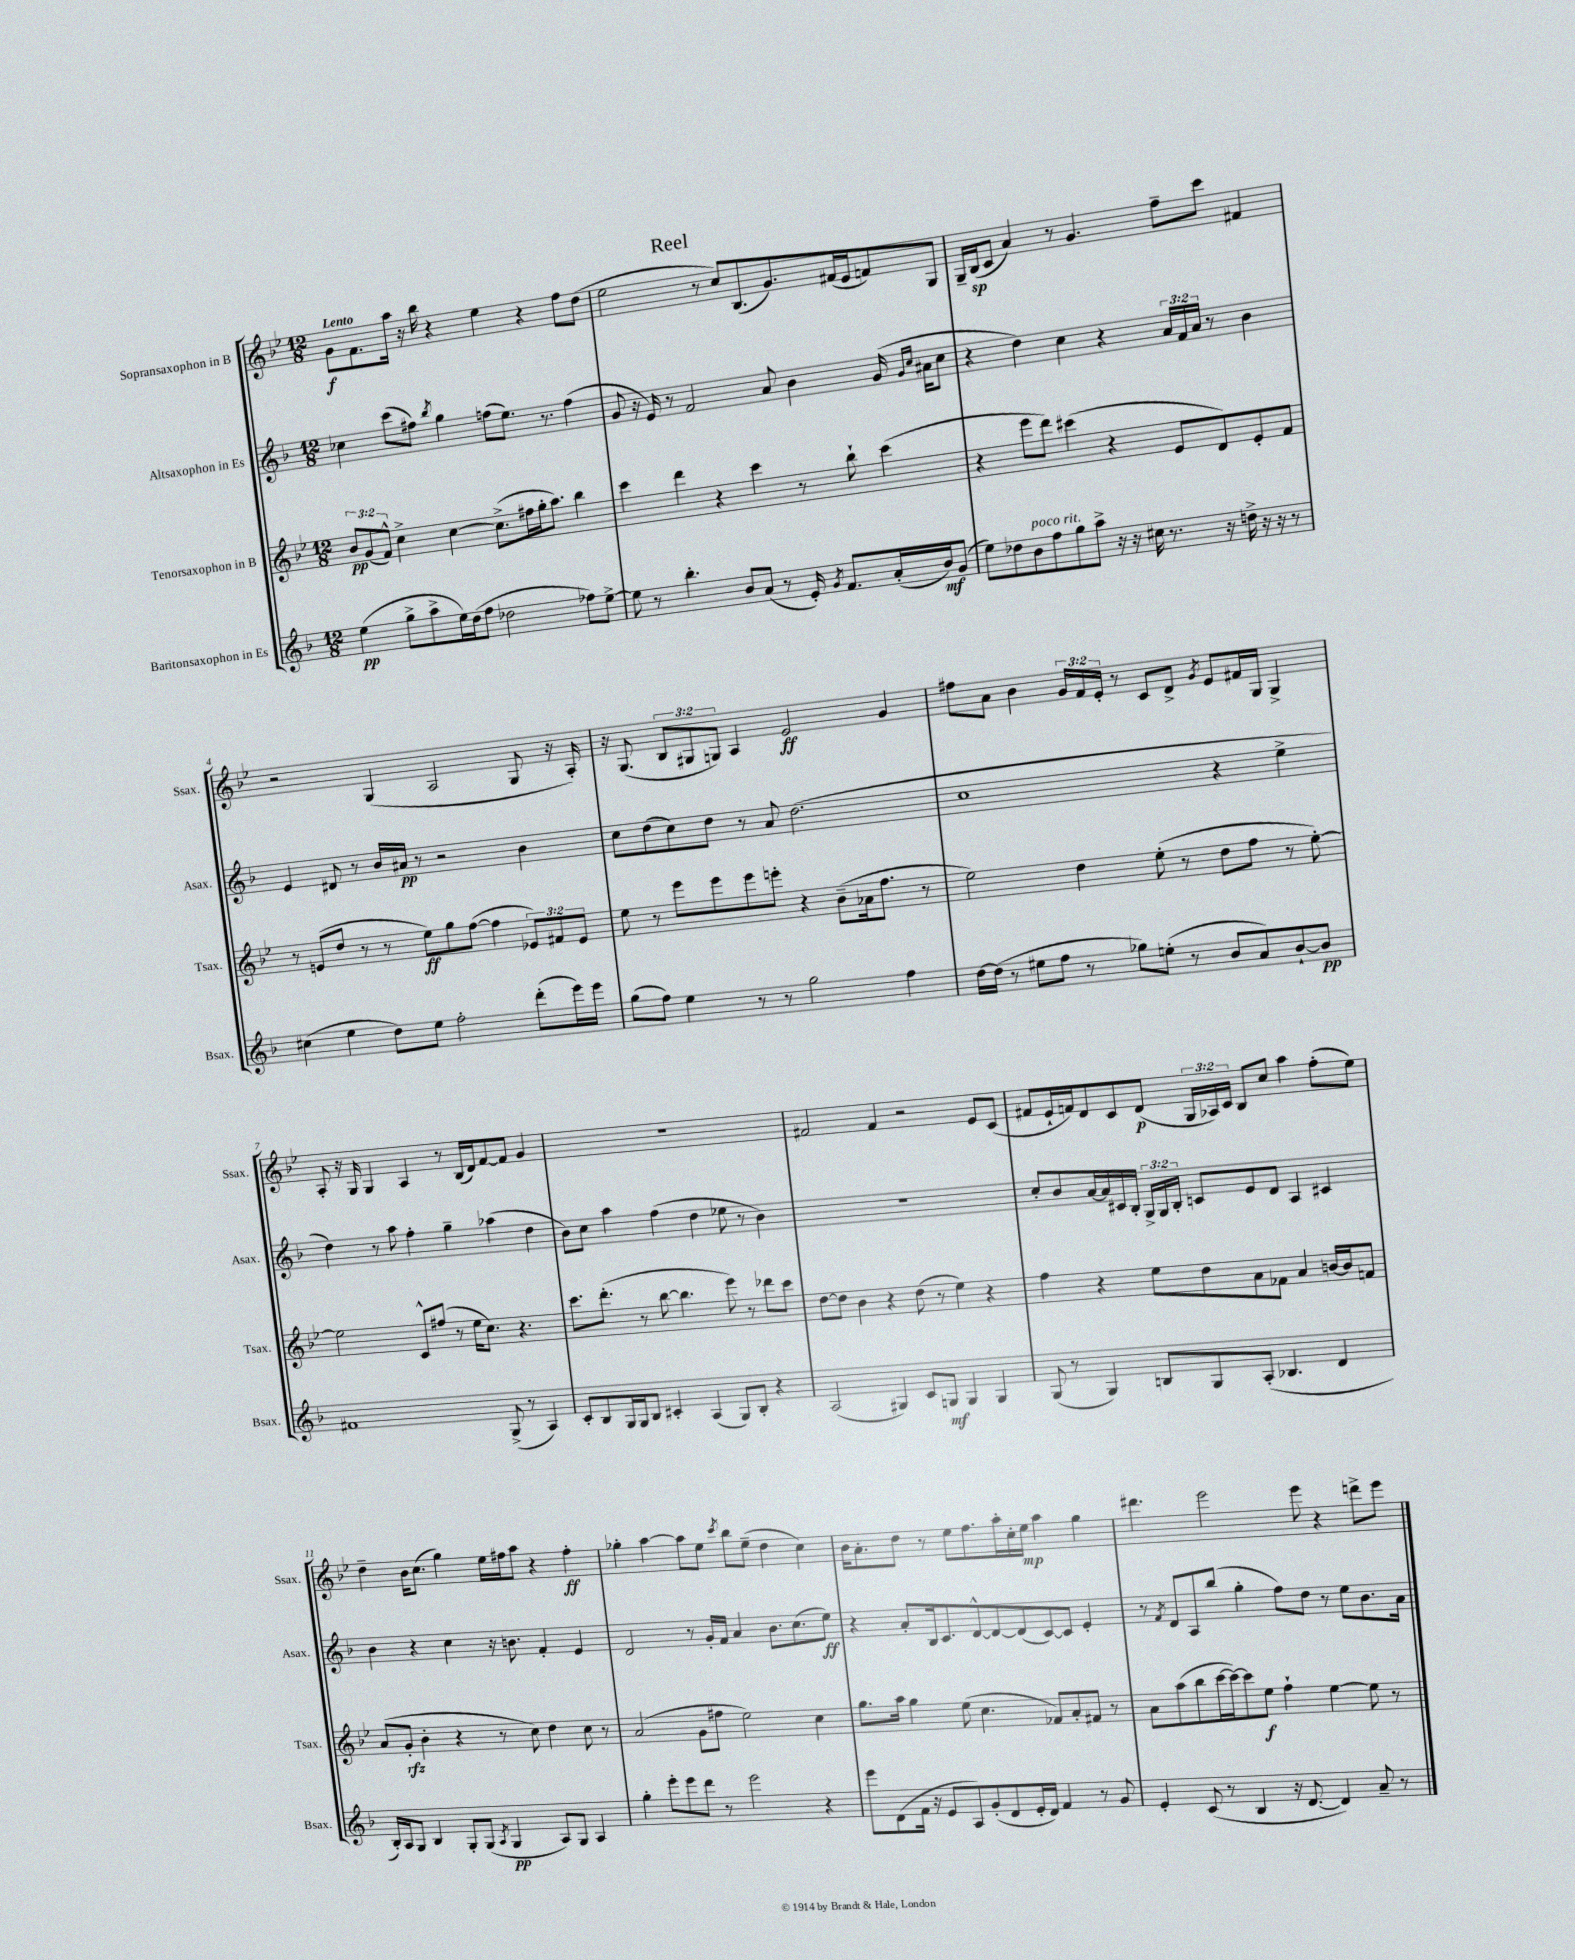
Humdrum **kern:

**kern	**dynam	**kern	**dynam	**kern	**dynam	**kern	**dynam
*part4	*part4	*part3	*part3	*part2	*part2	*part1	*part1
*staff4	*staff4	*staff3	*staff3	*staff2	*staff2	*staff1	*staff1
*I"Baritonsaxophon in Es	*	*I"Tenorsaxophon in B	*	*I"Altsaxophon in Es	*	*I"Sopransaxophon in B	*
*I'Bsax.	*	*I'Tsax.	*	*I'Asax.	*	*I'Ssax.	*
*clefG2	*	*clefG2	*	*clefG2	*	*clefG2	*
*k[b-]	*	*k[b-e-]	*	*k[b-]	*	*k[b-e-]	*
*M12/8	*	*M12/8	*	*M12/8	*	*M12/8	*
=1	=1	=1	=1	=1	=1	=1	=1
!	!	!	!	!	!	!LO:TX:a:B:t=Lento	!
(4ee\	pp	12b-/L	pp	4cc-X\	.	8g\L	f
.	.	(12g/	.	.	.	.	.
.	.	.	.	.	.	8.f\	.
.	.	12f^^/J)	.	.	.	.	.
8gg^\L	.	4cc^\	.	(8ccc\L	.	.	.
.	.	.	.	.	.	16aa\Jk	.
8aa^\	.	.	.	8ff#X\J)	.	16r	.
.	.	.	.	.	.	16bb-\	.
.	.	.	.	8qbb-/	.	.	.
16ee\L)	.	[4cc\	.	4gg\	.	4r	.
(16dd\J	.	.	.	.	.	.	.
8ff\J	.	.	.	.	.	.	.
2dd-X\	.	(8.cc^\L]	.	(8ffn\L	.	4ee-\	.
.	.	.	.	8.ee\J)	.	.	.
.	.	16ff#X\L	.	.	.	.	.
.	.	16gg'\J	.	.	.	4r	.
.	.	8.aa\J)	.	8.r	.	.	.
8ff-X\L)	.	4bb-\	.	(4ff\	.	8ff\L	.
[8ee^\J	.	.	.	.	.	(8dd\J	.
=2	=2	=2	=2	=2	=2	=2	=2
8ee\]	.	4ccc\	.	8g/	.	2ee-\	.
8r	.	.	.	16r	.	.	.
.	.	.	.	16e/)	.	.	.
4.bb-'\	.	4ddd\	.	8r	.	.	.
.	.	.	.	2f/	.	.	.
.	.	4r	.	.	.	8r	.
8b-/L	.	.	.	.	.	8cc/L)	.
(8a/J	.	4ccc\	.	.	.	(8.B-/	.
8r	.	.	.	8a/	.	.	.
.	.	.	.	.	.	8.g/)	.
16e'/)	.	8r	.	4b-\	.	.	.
8qg/	.	.	.	.	.	.	.
8.f/L	.	.	.	.	.	.	.
.	.	8bb-`\	.	.	.	(16f#X/L	.
.	.	.	.	.	.	16e-/J	.
(16a'/L	.	(4ccc\	.	(16g/	.	8fn/)	.
.	.	.	.	16qqg/LL	.	.	.
.	.	.	.	16qqcc/JJ	.	.	.
16b-/J)	mf	.	.	16a#X\KL	.	.	.
(8g/J	.	.	.	8cc\J	.	8G/J	.
=3	=3	=3	=3	=3	=3	=3	=3
8ee\L)	.	4r	.	4r	.	16G~/LL	.
.	.	.	.	.	.	(16B-/J	sp
8dd-X\	.	.	.	.	.	8c/J	.
!LO:TX:a:i:t=poco rit.	!	!	!	!	!	!	!
8b-\	.	8eee-\L	.	4dd\)	.	4a/)	.
8ff\	.	8ddd\J)	.	.	.	.	.
8gg\	.	(4ccc#X\	.	4cc\	.	8r	.
8aa^\J	.	.	.	.	.	4.g/	.
16r	.	4r	.	4r	.	.	.
16r	.	.	.	.	.	.	.
16cc#X\	.	.	.	.	.	.	.
8.r	.	.	.	.	.	.	.
.	.	8e-/L	.	24a/LL	.	8ff~\L	.
.	.	.	.	24f/	.	.	.
.	.	.	.	24a/JJ	.	.	.
16r	.	8d/)	.	8r	.	8ccc\J	.
16ddn^\	.	.	.	.	.	.	.
16r	.	8e-'/	.	4b-\	.	4f#X/	.
16r	.	.	.	.	.	.	.
8r	.	8f/J	.	.	.	.	.
!!LO:LB:g=z
=4	=4	=4	=4	=4	=4	=4	=4
(4cc#X\	.	8r	.	4e/	.	2r	.
.	.	(8en/L	.	.	.	.	.
4ee\	.	8dd/J	.	8d#X/	.	.	.
.	.	8r	.	8r	.	.	.
8dd\L)	.	8r	.	16b-/LL	.	(4G/	.
.	.	.	.	16a#X/JJ	pp	.	.
8ee\J	.	8ee-\L)	ff	8r	.	.	.
2ff'\	.	8gg\	.	2r	.	2A/	.
.	.	([8ff\J	.	.	.	.	.
.	.	4ff\]	.	.	.	.	.
(8ddd'\L	.	12e-X/L)	.	4b-\	.	8G/	.
.	.	12f#X/	.	.	.	.	.
16eee\L)	.	.	.	.	.	16r	.
.	.	12e-/J	.	.	.	.	.
16eee\JJ	.	.	.	.	.	16A'/)	.
=5	=5	=5	=5	=5	=5	=5	=5
(8gg\L	.	8ee-\	.	8cc\L	.	16r	.
.	.	.	.	.	.	(8.G/	.
8ff\J)	.	8r	.	(8dd\	.	.	.
4ee\	.	8eee-\L	.	8cc\)	.	12B-/L	.
.	.	.	.	.	.	12G#X/	.
.	.	8eee-\	.	8dd\J	.	.	.
.	.	.	.	.	.	12Gn/J)	.
8r	.	8eee-\	.	8r	.	4A/	.
8r	.	8eeen'\J	.	8a/	.	.	.
2gg\	.	4r	.	(2.dd\	.	2e-/	ff
.	.	(8b-~\L	.	.	.	.	.
.	.	16a-X\k	.	.	.	.	.
.	.	8.ff\J	.	.	.	.	.
4ff\	.	.	.	.	.	4g/	.
.	.	8r	.	.	.	.	.
=6	=6	=6	=6	=6	=6	=6	=6
[16dd\LL	.	2ee-\)	.	1cc	.	8ff#X\L	.
(16dd\JJ]	.	.	.	.	.	.	.
8r	.	.	.	.	.	8a\J	.
8ee#X\L	.	.	.	.	.	4b-\	.
8ff\J	.	.	.	.	.	.	.
8r	.	4dd\	.	.	.	24g/LL	.
.	.	.	.	.	.	24f/	.
.	.	.	.	.	.	24e-'/JJ	.
8gg-X\L)	.	.	.	.	.	8r	.
(8een'\J	.	(8ee-'\	.	.	.	8c/L	.
8r	.	8r	.	.	.	8d^/J	.
.	.	.	.	.	.	8qg/	.
8b-/L	.	8dd\L	.	4r	.	8e-/L	.
8a/)	.	8ff\J	.	.	.	16f#X/L	.
.	.	.	.	.	.	16G/JJ	.
[8b-`/	.	8r	.	4ee^\	.	4G^/	.
8b-/J]	pp	[8ee-'\)	.	.	.	.	.
!!LO:LB:g=z
=7	=7	=7	=7	=7	=7	=7	=7
1f#X	.	2ee-\]	.	4dd\)	.	8A'/	.
.	.	.	.	.	.	16r	.
.	.	.	.	.	.	16G/	.
.	.	.	.	8r	.	4G/	.
.	.	.	.	8aa\	.	.	.
.	.	8c^^/L	.	4ff'\	.	4A/	.
.	.	(8ff#X/J	.	.	.	.	.
.	.	8r	.	4gg~\	.	8r	.
.	.	16ee-\KL	.	.	.	(16B-/LL	.
.	.	8.cc\J)	.	.	.	16d/J)	.
(8G^/	.	.	.	(4aa-X\	.	[8f/	.
8r	.	4.r	.	.	.	8f/J]	.
4A/)	.	.	.	4dd\	.	4g/	.
=8	=8	=8	=8	=8	=8	=8	=8
8c'/L	.	8.ccc\L	.	8b-\L)	.	1.r	.
8B-/	.	.	.	8cc\J	.	.	.
.	.	(8.ddd'\J	.	.	.	.	.
16G/L	.	.	.	4aa\	.	.	.
16G/J	.	.	.	.	.	.	.
8B-/J	.	8r	.	.	.	.	.
4c#X'/	.	[8bb-\	.	(4ff\	.	.	.
.	.	4.bb-\]	.	.	.	.	.
(4A/	.	.	.	4dd\	.	.	.
8G/L)	.	8eee-\)	.	8ee-X\	.	.	.
8B-'/J	.	8r	.	8r	.	.	.
4r	.	8ddd-X\L	.	4b-\)	.	.	.
.	.	8ccc\J	.	.	.	.	.
=9	=9	=9	=9	=9	=9	=9	=9
(2A/	.	[8dd\L	.	1.r	.	2f#X/	.
.	.	8dd\J]	.	.	.	.	.
.	.	4b-\	.	.	.	.	.
4G#X/)	.	4r	.	.	.	4f#/	.
8c/L	.	(8dd\	.	.	.	2r	.
8Gn/J	mf	8r	.	.	.	.	.
4G/	.	4ee-\)	.	.	.	.	.
4G/	.	4r	.	.	.	8e-/L	.
.	.	.	.	.	.	(8c/J	.
=10	=10	=10	=10	=10	=10	=10	=10
(8G/	.	4ff\	.	8cc'/L	.	8f#X/L	.
8r	.	.	.	8b-/	.	16e-`/L	.
.	.	.	.	.	.	16fn/J)	.
4G/)	.	4r	.	[16a/L	.	8d/	.
.	.	.	.	16a/]	.	.	.
.	.	.	.	16c#X/	.	8c/	.
.	.	.	.	16B-'/JJ	.	.	.
8Bn/L	.	8ee-\L	.	24G^/LL	.	(8d/J	p
.	.	.	.	24G/	.	.	.
.	.	.	.	24B-'/JJ	.	.	.
8G/	.	8dd\	.	8cn/L	.	24G/LL	.
.	.	.	.	.	.	24A-X/)	.
.	.	.	.	.	.	24c/JJ	.
(8A'/J	.	8a\	.	8e/	.	8B-/L	.
4.B-X/	.	8f-X\J	.	8d/J	.	8cc/J	.
.	.	4a/	.	4A/	.	4aa\	.
4d/	.	[16bn/LL	.	4c#X/	.	(8ff'\L	.
.	.	16b/J]	.	.	.	.	.
.	.	8fn/J	.	.	.	8ee-\J)	.
!!LO:LB:g=z
=11	=11	=11	=11	=11	=11	=11	=11
16B-'/LL)	.	(8a/L	.	4b-\	.	4dd~\	.
16A/J	.	.	.	.	.	.	.
8G/J	.	8g'/J	rfz	.	.	.	.
4B-/	.	4b-'\	.	4r	.	16b-\KL	.
.	.	.	.	.	.	(8.cc\J	.
8G'/L	.	4r	.	4cc\	.	4gg\)	.
(8G/J	.	.	.	.	.	.	.
8qA/	.	.	.	.	.	.	.
4G/	pp	8r	.	16r	.	16ee-\LL	.
.	.	.	.	8.bn\	.	16ff#X\J	.
.	.	8cc\)	.	.	.	8aa\J	.
8A/L)	.	4dd\	.	4f'/	.	4r	.
8G/J	.	.	.	.	.	.	.
4A/	.	8cc\	.	4e/	.	4ff#'\	ff
.	.	8r	.	.	.	.	.
=12	=12	=12	=12	=12	=12	=12	=12
4gg'\	.	(2a/	.	2d/	.	4gg-X'\	.
8eee'\L	.	.	.	.	.	[4aa\	.
8eee\	.	.	.	.	.	.	.
8ddd\J	.	8g\L	.	8r	.	8aa\L]	.
8r	.	8ff#X\J	.	16g'/LL	.	8ee-\J	.
.	.	.	.	16f/JJ	.	.	.
.	.	.	.	.	.	8qccc/	.
2eee\	.	2ee-\)	.	4a/	.	8bb-\L	.
.	.	.	.	.	.	(8ee-~\J	.
.	.	.	.	8.b-\L	.	4dd\	.
.	.	.	.	(8.cc\	.	.	.
4r	.	4cc\	.	.	.	4cc\)	.
.	.	.	.	8ee\J)	ff	.	.
=13	=13	=13	=13	=13	=13	=13	=13
8eee\L	.	8.gg\L	.	4r	.	16b-\KL	.
.	.	.	.	.	.	8.a'\	.
(8d\	.	.	.	.	.	.	.
.	.	16aa\Jk	.	.	.	.	.
16f\Jk	.	4gg\	.	8a'/L	.	8dd\J	.
16r	.	.	.	.	.	.	.
8e/L	.	.	.	16B-/k	.	8r	.
.	.	.	.	8.c/	.	.	.
8A/)	.	(8ee-\	.	.	.	8ee-\L	.
(8g'/	.	4.cc\	.	[8d^^/	.	8.ff\	.
8d/	.	.	.	8d/_	.	.	.
.	.	.	.	.	.	16aa'\L	.
16e'/L	.	.	.	(8d/]	.	16cc'\	.
16d/JJ)	.	.	.	.	.	16ee-\JJ	mp
4f/	.	8f-X/L)	.	[8c/)	.	4aa\	.
.	.	8a'/	.	8c/J]	.	.	.
8r	.	8f#X/J	.	4e'/	.	4gg\	.
8g/	.	8r	.	.	.	.	.
=14	=14	=14	=14	=14	=14	=14	=14
4e'/	.	8a\L	.	8r	.	4.ddd#X\	.
.	.	.	.	8qf/	.	.	.
.	.	(8aa\	.	8d/L	.	.	.
(8c/	.	8bb-\	.	8A/	.	.	.
8r	.	[16ccc\L	.	(8bb-/J	.	2eee-\	.
.	.	16ccc\J_)	.	.	.	.	.
4B-/	.	8ccc\]	.	4gg'\	.	.	.
.	.	8ee-\J	f	.	.	.	.
16r	.	4ff`\	.	8ff\L)	.	.	.
[8.d/	.	.	.	.	.	.	.
.	.	.	.	8dd\J	.	8eee-\	.
4d/])	.	[4ee-\	.	8r	.	4r	.
.	.	.	.	8ee\L	.	.	.
8a~/	.	8ee-\]	.	8.b-\	.	8dddn^\L	.
8r	.	8r	.	.	.	8eee-\J	.
.	.	.	.	16a\Jk	.	.	.
==	==	==	==	==	==	==	==
*-	*-	*-	*-	*-	*-	*-	*-
